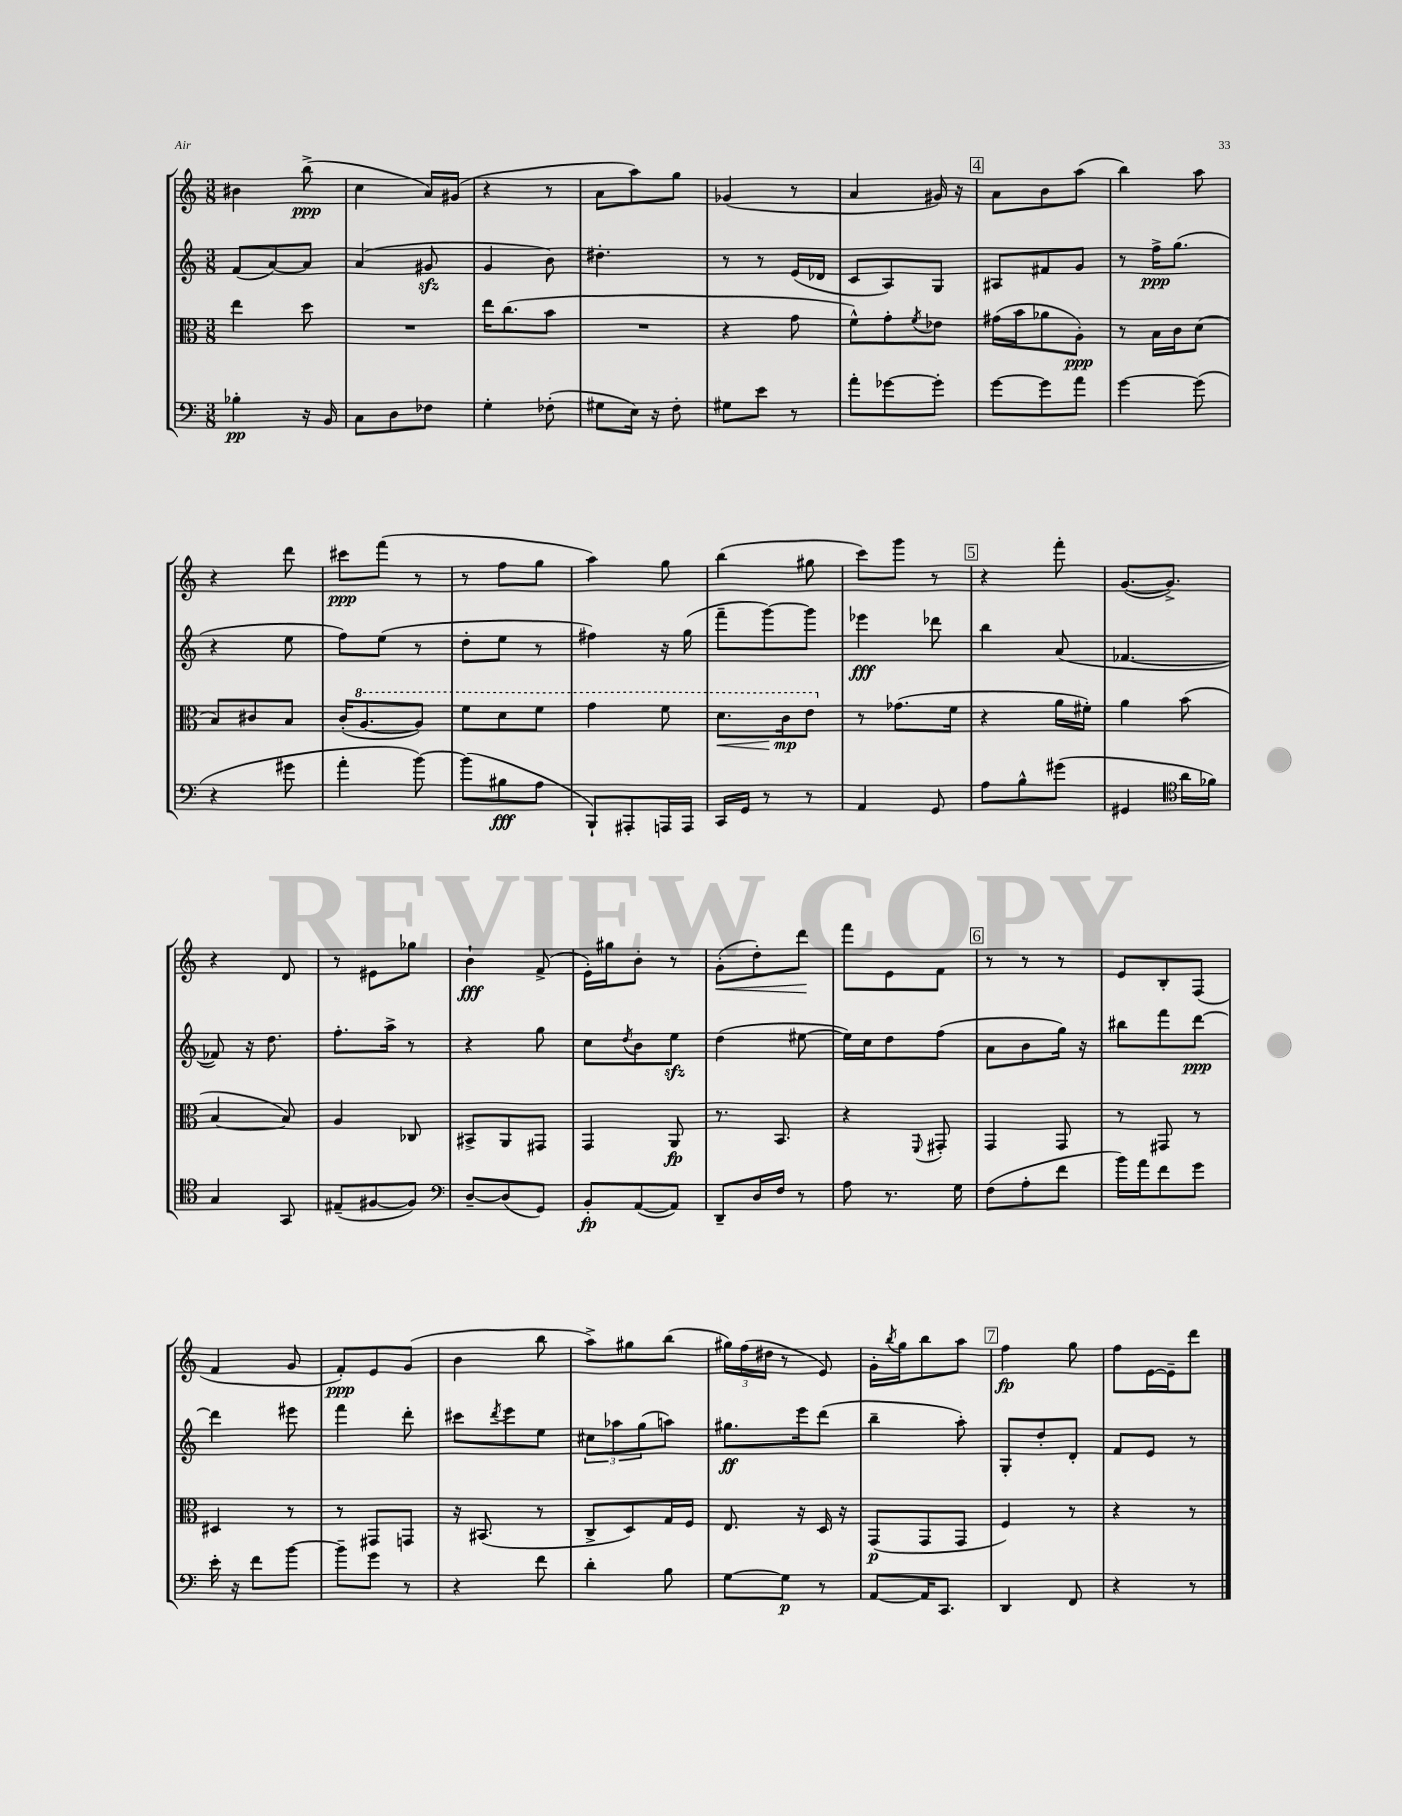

**kern	**kern	**kern	**kern
*staff4	*staff3	*staff2	*staff1
*clefF4	*clefC3	*clefG2	*clefG2
*k[]	*k[]	*k[]	*k[]
*M3/8	*M3/8	*M3/8	*M3/8
4B-'\	4ee\	(8f/L	4b#\
.	.	[8a/)	.
16r	8dd\	8a/]J	(8bb^\
16BB/	.	.	.
=	=	=	=
8C\L	4.r	(4a/	4cc\
8D\	.	.	.
8F-\J	.	8g#/	16a/LL)
.	.	.	(16g#/JJ
=	=	=	=
4G'\	16ee\LK	4g/	4r
.	(8.cc\	.	.
(8F-'\	8b\J	8b\)	8r
=	=	=	=
8G#\L	4.r	4.dd#'\	8a\L
16E\Jk)	.	.	8aa\)
16r	.	.	.
8F'\	.	.	8gg\J
=	=	=	=
8G#\L	4r	8r	(4g-/
8e\J	.	8r	.
8r	8g\	(16e/LL	8r
.	.	16d-/JJ	.
=	=	=	=
8a'\L	8f^^\L)	8c/L	4a/
[8g-\	8g'\	8A/)	.
.	8qf/	.	.
8g-'\]J	8e-\J	8G/J	16g#/)
.	.	.	16r
=	=	=	=
[8g\L	(16g#\LL	8A#/L	8a\L
.	16b\J	.	.
8g\]	8a-\	8f#/	8b\
8a\J	8A'\J)	8g/J	(8aa\J
=	=	=	=
[4g\	8r	8r	4bb\)
.	16B\LL	16ff^\LK	.
.	16c\J	(8.gg\J	.
(8g\]	(8d\J	.	8aa\
=	=	=	=
4r	8B/L)	4r	4r
.	8c#/	.	.
8g#\	8B/J	8ee\	8ddd\
=	=	=	=
4a'\	(16c'/LK	8ff\L)	8ccc#\L
.	[8.a/	.	.
.	.	(8ee\J	(8fff\J
[8b\)	8a/]J)	8r	8r
=	=	=	=
(8b\]L	8ff\L	8dd'\L	8r
8B#\	8dd\	8ee\J	8ff\L
8A\J	8ff\J	8r	8gg\J
=	=	=	=
8BBB`/L)	4gg\	4ff#\)	4aa\)
8AAA#'/	.	.	.
16AAA/L	8ff\	16r	8gg\
16AAA/JJ	.	(16gg\	.
=	=	=	=
16CC/LL	8.dd\L	8fff~\L	(4bb\
16GG/JJ	.	.	.
8r	.	[8ggg\)	.
.	16cc\k	.	.
8r	8ee\J	8ggg\]J	8gg#\
=	=	=	=
4AA/	8r	4eee-\	8ccc\L)
.	(8.g-\L	.	8ggg\J
8GG/	.	8ddd-\	8r
.	16f\Jk	.	.
=	=	=	=
8A\L	4r	4bb\	4r
8B^^\	.	.	.
(8g#\J	16a\LL	(8a/	8fff'\
.	16f#'\JJ)	.	.
=	=	=	=
4GG#/	4a\	[4.f-/	([8.g/L
.	.	.	8.g^/]J)
*clefC4	*	*	*
16a\LL	(8b\	.	.
16f-\JJ)	.	.	.
=	=	=	=
4G/	[4B/	8f-/])	4r
.	.	16r	.
.	.	8.dd\	.
8GG/	8B/])	.	8d/
=	=	=	=
(8E#~/L	4A/	8.ff'\L	8r
[8F#/	.	.	8e#\L
.	.	16aa^\Jk	.
8F#/]J)	8C-/	8r	8gg-\J
=	=	=	=
*clefF4	*	*	*
[8D~/L	8BB#^/L	4r	4b`\
(8D/]	8AA/	.	.
8GG/J)	8GG#/J	8gg\	(8f^/
=	=	=	=
8BB'/L	4GG/	8cc\L	16e'\LL)
.	.	.	16gg#\J
.	.	8qdd/	.
([8AA/	.	8b\	8b'\J
8AA/]J)	8AA/	8ee\J	8r
=	=	=	=
8DD~/L	8.r	(4dd\	(8g'\L
16D/L	.	.	8dd'\)
16F/JJ	8.BB/	.	.
8r	.	[8ee#\	8ddd\J
=	=	=	=
8A\	4r	16ee#\]LL)	8fff\L
.	.	16cc\J	.
8.r	.	8dd\	8e\
.	8qqFF/	.	.
.	8GG#'/	(8ff\J	8f\J
16G\	.	.	.
=	=	=	=
(8F\L	4GG/	8a\L	8r
8A'\	.	8b\	8r
8f\J	8GG/	16gg\Jk)	8r
.	.	16r	.
=	=	=	=
16b\LL)	8r	8bb#\L	8e/L
16a\J	.	.	.
8f\	8GG#/	8fff\	8B'/
8g\J	8r	[8ddd\J	(8F/J
=	=	=	=
16e'\	4D#/	4ddd\]	4f/
16r	.	.	.
8f\L	.	.	.
[8b\J	8r	8eee#\	8g/
=	=	=	=
8b~\]L	8r	4fff\	8f'/L)
8g\J	8GG#/L	.	8e/
8r	8GG/J	8ddd'\	(8g/J
=	=	=	=
4r	16r	8ccc#\L	4b\
.	(8.BB#/	.	.
.	.	8qddd/	.
.	.	8eee\	.
8f\	8r	8ee\J	8bb\
=	=	=	=
4d'\	8C^/L	12cc#\L	8aa^\L)
.	.	12aa-\	.
.	8D/)	.	8gg#\
.	.	(12gg\	.
8B\	16G/L	8aa\J)	(8bb\J
.	16F/JJ	.	.
=	=	=	=
[8G\L	8.E/	8.gg#\L	24gg#\LL)
.	.	.	(24ff\
.	.	.	24dd#\JJ
8G\]J	.	.	8r
.	16r	16eee\k	.
8r	16D/	(8ddd\J	8e/)
.	16r	.	.
=	=	=	=
[8AA/L	(8GG/L	4bb~\	16g'\LL
.	.	.	8qbb/
.	.	.	16gg\J
16AA/]K	8GG/	.	8bb\
8.CC/J	.	.	.
.	8GG/J	8aa'\)	8aa\J
=	=	=	=
4DD/	4F/)	8G'/L	4ff\
.	.	8dd'/	.
8FF/	8r	8d'/J	8gg\
=	=	=	=
4r	4r	8f/L	8ff\L
.	.	8e/J	[16e\L
.	.	.	16e~\]J
8r	8r	8r	8ddd\J
==	==	==	==
*-	*-	*-	*-
